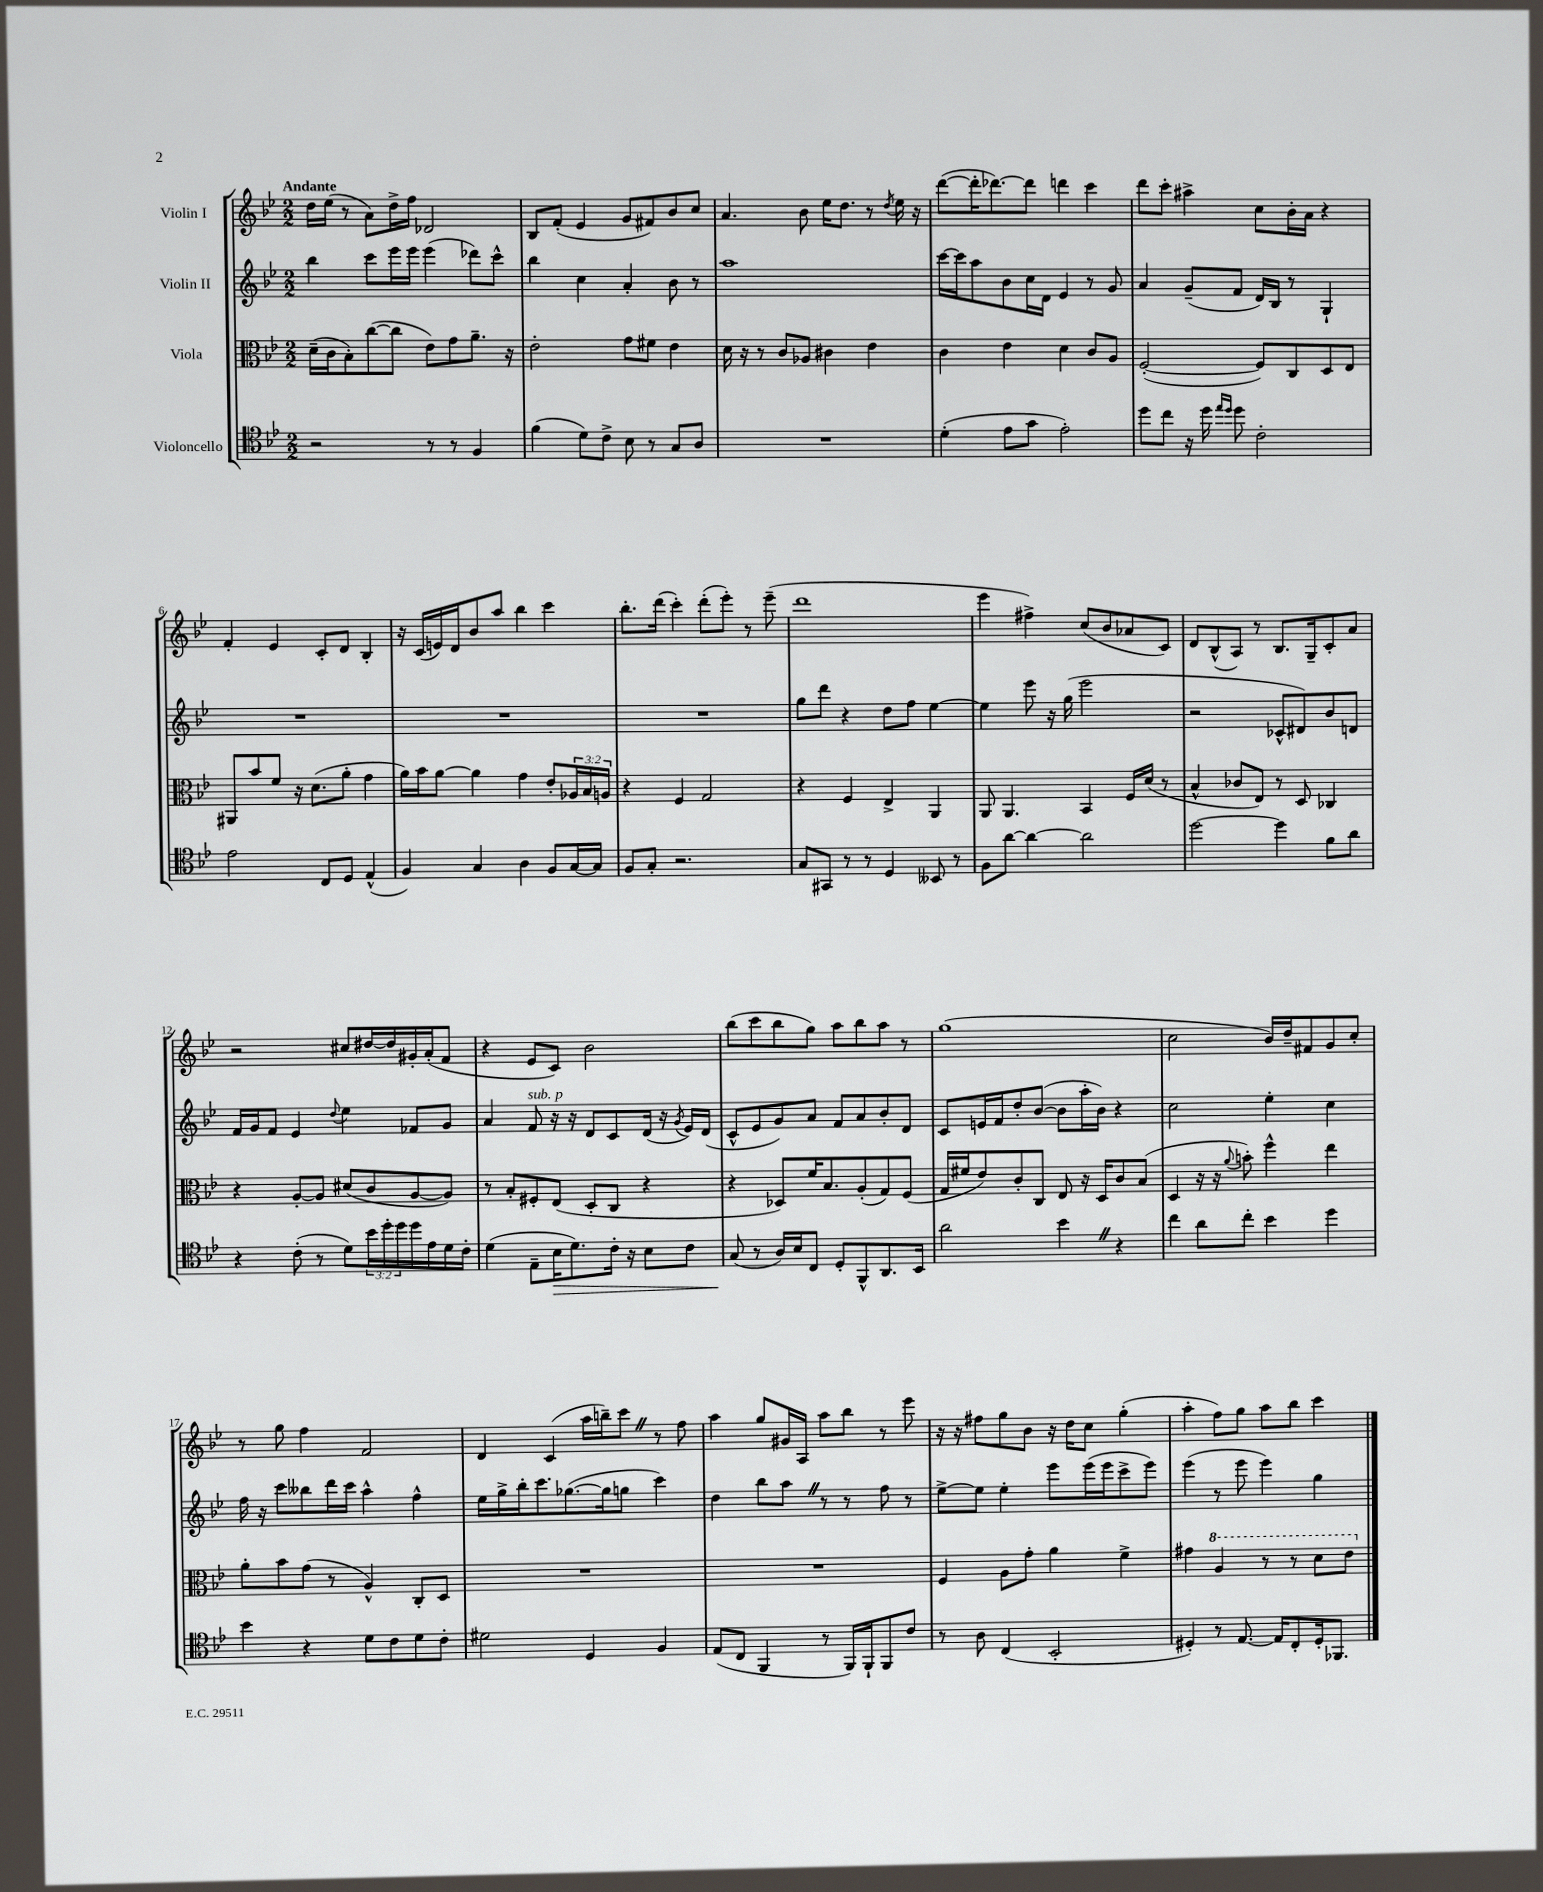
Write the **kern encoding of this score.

**kern	**kern	**kern	**kern
*staff4	*staff3	*staff2	*staff1
*clefC4	*clefC3	*clefG2	*clefG2
*k[b-e-]	*k[b-e-]	*k[b-e-]	*k[b-e-]
*M2/2	*M2/2	*M2/2	*M2/2
2r	(16d~\LL	4bb-\	16dd\LL
.	16c\J	.	(16ee-\JJ
.	8B-'\)	.	8r
.	([8cc\	8ccc\L	8a\L)
.	8cc\]J	16eee-\L	16dd^\L
.	.	16eee-\JJ	16ff\JJ
8r	8e-\L)	(4eee-\	2d-/
8r	8g\	.	.
4F/	8.a~\J	8ddd-\L)	.
.	.	8ccc^^\J	.
.	16r	.	.
=	=	=	=
(4f\	2e-'\	4bb-\	8B-/L
.	.	.	(8f'/J
8d\L)	.	4cc\	4e-/
8c^\J	.	.	.
8B-\	8g\L	4a'/	8g/L
8r	8f#\J	.	8f#/)
8G/L	4e-\	8b-\	8b-/
8A/J	.	8r	8cc/J
=	=	=	=
1r	16d\	1aa	4.a/
.	16r	.	.
.	8r	.	.
.	8c/L	.	.
.	8A-/J	.	8b-\
.	4c#\	.	16ee-\LK
.	.	.	8.dd\J
.	4e-\	.	8r
.	.	.	8qdd/
.	.	.	16ee-\
.	.	.	16r
=	=	=	=
(4d'\	4c\	[16ccc\LL	([8ddd\L
.	.	16ccc\]J	.
.	.	8aa\	16ddd'\]K
.	.	.	[8.ddd-\)
8e-\L	4e-\	8b-\	.
8g\J	.	16cc\L	8ddd-\]J
.	.	16d\JJ	.
2e-'\)	4d\	4e-/	4ddd\
.	8c/L	8r	4ccc\
.	8A/J	8g/	.
=	=	=	=
8dd\L	([2F'/	4a/	8ddd\L
8cc\J	.	.	8ccc'\J
16r	.	(8g~/L	4aa#^\
16dd\	.	.	.
16qqee-/LL	.	.	.
16qqdd/JJ	.	.	.
8dd\	.	8f/J	.
2c'\	8F/]L)	16d/LL)	8cc\L
.	.	16B-/JJ	.
.	8C/	8r	16b-'\L
.	.	.	16a\JJ
.	8D/	4G`/	4r
.	8E-/J	.	.
=	=	=	=
2e-\	8AA#/L	1r	4f'/
.	8b-/	.	.
.	8f/J	.	4e-/
.	16r	.	.
.	(8.d\L	.	.
8C/L	.	.	8c'/L
8D/J	8a'\J	.	8d/J
(4E-^^/	4g\	.	4B-'/
=	=	=	=
4F/)	16a\LL)	1r	16r
.	16b-\J	.	(16c/LL
.	[8a\J	.	16e/)
.	.	.	16d/J
4G/	4a\]	.	8b-/
.	.	.	8aa/J
4A\	4g\	.	4bb-\
8F/L	8e-'/L	.	4ccc\
[16G/L	24A-/L	.	.
.	24B-/	.	.
16G/]JJ	.	.	.
.	24A/JJ	.	.
=	=	=	=
8F/L	4r	1r	8.bb-'\L
8G'/J	.	.	.
.	.	.	(16ddd\Jk
2.r	4F/	.	4ccc'\)
.	2G/	.	(8ddd'\L
.	.	.	8eee-'\J)
.	.	.	8r
.	.	.	(8eee-~\
=	=	=	=
8G/L	4r	8gg\L	1ddd
8GG#/J	.	8ddd\J	.
8r	4F/	4r	.
8r	.	.	.
4D/	4E-^/	8dd\L	.
.	.	8ff\J	.
8BB--/	4AA/	[4ee-\	.
8r	.	.	.
=	=	=	=
8F\L	8AA/	4ee-\]	4eee-\
[8a\J	4.AA/	.	.
4a\_	.	8eee-\	4ff#^\)
.	.	16r	.
.	.	(16gg\	.
2a\]	4BB-/	2eee-\	(8cc/L
.	.	.	8b-/
.	16F/LL	.	8a-/
.	(16d/JJ	.	.
.	8r	.	8c/J)
=	=	=	=
[2dd\	4B-^^/	2r	8d/L
.	.	.	(8B-^^/
.	8c-/L	.	8A/J)
.	8E-/J)	.	8r
4dd\]	8r	8c-^^/L	8.B-/L
.	8D/	8d#/)	.
.	.	.	16G~/k
8f\L	4C-/	8b-/	8c'/
8a\J	.	8d/J	8a/J
=	=	=	=
4r	4r	16f/LL	2r
.	.	16g/J	.
.	.	8f/J	.
(8c'\	[8A'/L	4e-/	.
8r	8A/]J	.	.
.	.	8qqdd/	.
8d\L)	(8d#/L	4ee-\	8cc#/L
24b-\L	8c/	.	[16dd#/L
24dd'\	.	.	.
.	.	.	16dd#/]
24dd\	.	.	.
16dd\	[8A/	8f-/L	16g#'/
16e-\	.	.	(16a'/J
16d\	8A/]J)	8g/J	8f/J
16c'\JJ	.	.	.
=	=	=	=
(4d\	8r	4a/	4r
.	8B-'/L	.	.
8E-~\L	8F#'/	8f/	8e-/L
16B-\K	(8E-/J	16r	8c/J)
8.d\)	.	16r	.
.	8D'/L	8d/L	2b-\
16c'\Jk	8C/J	8c/	.
16r	.	.	.
8B-\L	4r	(16d/Jk	.
.	.	16r	.
.	.	8qg/	.
8c\J	.	16e-/LL)	.
.	.	(16d/JJ	.
=	=	=	=
(8G/	4r	8c^^/L	(8bb-\L
8r	.	8e-/	8ccc\
16A/LL)	8D-/L)	8g/)	8bb-\
16B-/J	.	.	.
8C/J	16f/K	8a/J	8gg\J)
.	8.B-/	.	.
8D'/L	.	8f/L	8aa\L
8FF^^/	(8A'/	8a/	8bb-\
8.AA/	8G/)	8b-'/	8aa\J
.	(8F/J	8d/J	8r
16BB-/Jk	.	.	.
=	=	=	=
2a\	16G/LL	8c/L	(1gg
.	16f#/J	.	.
.	8e-/)	16e/L	.
.	.	16f/J	.
.	8c'/	8dd'/	.
.	8C/J	([8b-/J	.
4b-\	8E-/	8b-\]L	.
.	16r	16aa'\L	.
.	16D/LK	16b-\JJ)	.
4r	8c/	4r	.
.	(8B-/J	.	.
=	=	=	=
4cc\	4D/	2cc\	2cc\
8a\L	16r	.	.
.	16r	.	.
.	8qqa/	.	.
8cc'\J	8b'\)	.	.
4b-\	4ff^^\	4ee-'\	16b-/LL)
.	.	.	16dd~/J
.	.	.	8f#/
4dd\	4ee-\	4cc\	8g/
.	.	.	8cc'/J
=	=	=	=
4b-\	8a'\L	16ff\	8r
.	.	16r	.
.	8b-\	8ccc\L	8gg\
4r	(8g\J	8bb--\	4ff\
.	8r	16ddd\L	.
.	.	16ccc\JJ	.
8d\L	4A^^/)	4aa^^\	2f/
8c\	.	.	.
8d\	8C'/L	4ff^^\	.
8c'\J	8D/J	.	.
=	=	=	=
2d#\	1r	16ee-\LL	4d/
.	.	16gg^\	.
.	.	16bb-'\J	.
.	.	8.ccc\	.
.	.	.	(4c/
.	.	([8.gg-\	.
4D/	.	.	16aa\LL
.	.	16gg-\]k	16bb~\J)
.	.	8gg\J	8ccc\J
4F/	.	4ccc\)	8r
.	.	.	8ff\
=	=	=	=
(8E-/L	1r	4dd\	4aa\
8C/J	.	.	.
4FF/	.	8bb-\L	8gg/L
.	.	8aa\J	16g#/L
.	.	.	16A/JJ
8r	.	8r	8aa\L
16FF/LL)	.	8r	8bb-\J
16FF`/J	.	.	.
8FF/	.	8ff\	8r
8c/J	.	8r	8eee-\
=	=	=	=
8r	4F/	[8ee-^\L	16r
.	.	.	16r
8A\	.	8ee-\]J	8ff#\L
(4C/	8A\L	4ee-'\	8gg\
.	8g'\J	.	8b-\J
2BB-'/	4a\	8eee-\L	16r
.	.	.	16dd\LK
.	.	(16eee-\L	8cc\J
.	.	16eee-\J	.
.	4f^\	8ccc^\	(4gg'\
.	.	8eee-\J)	.
=	=	=	=
4D#'/)	4g#\	(4eee-\	4aa'\
8r	4a/	8r	8ff\L)
[8.E-/	.	8eee-\	8gg\J
.	8r	4eee-\)	8aa\L
16E-/]LK	.	.	.
8C'/	8r	.	8bb-\J
16D#'/k	8dd\L	4gg\	4ccc\
8.FF-/J	.	.	.
.	8ee-\J	.	.
==	==	==	==
*-	*-	*-	*-
